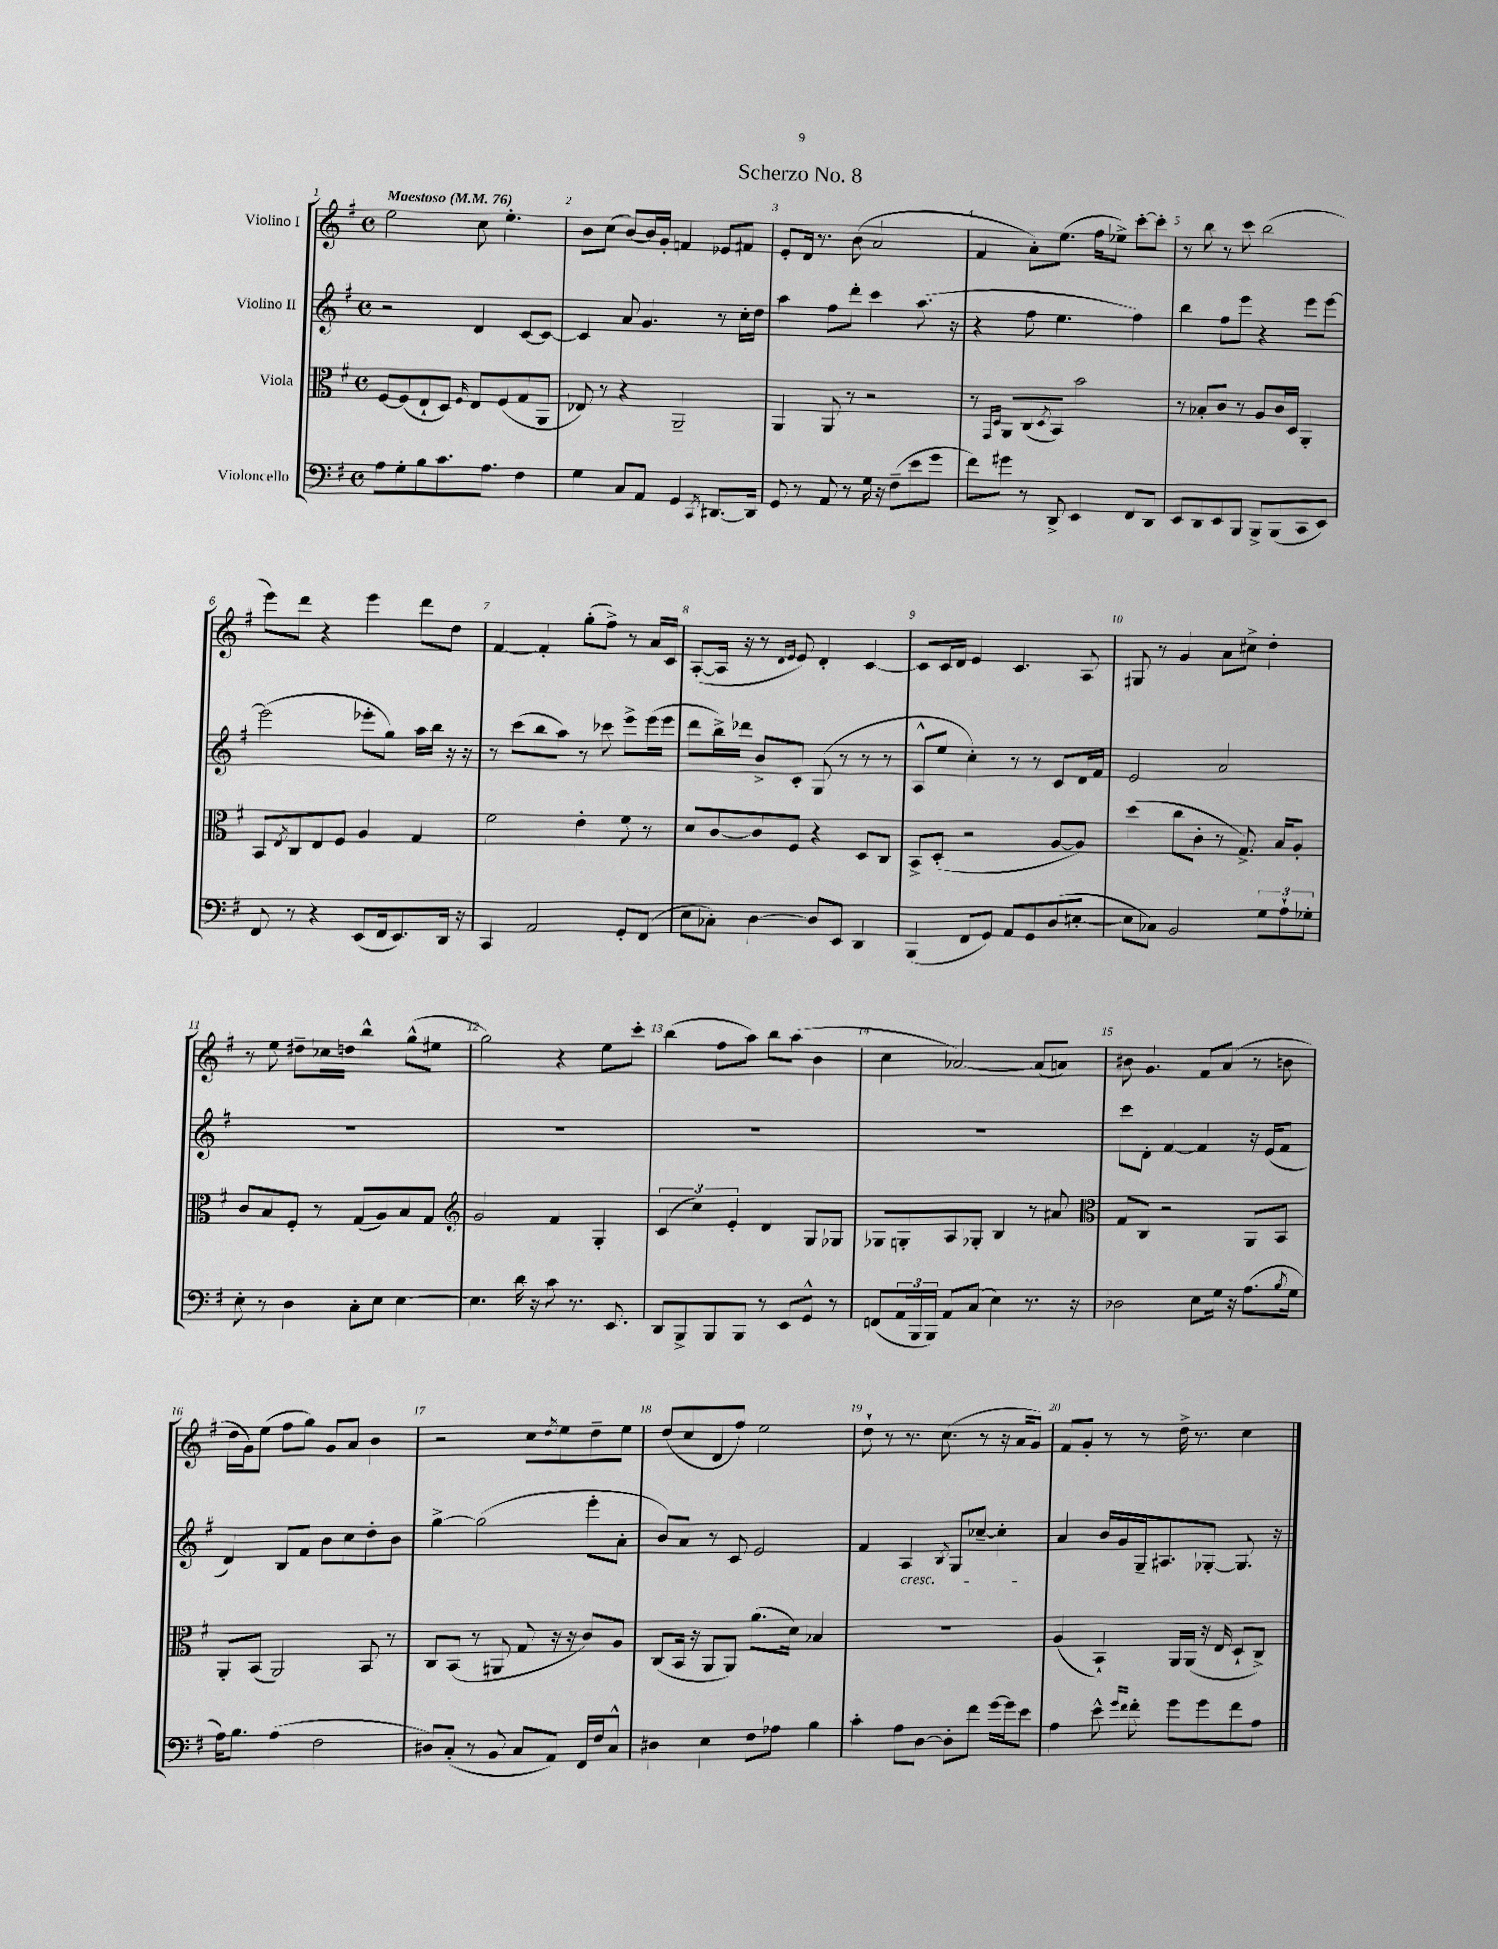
\header { title = "Scherzo No. 8" }
<<
\new StaffGroup <<
\new Staff = "s0" \with { instrumentName = "Violino I" } {
    \clef treble \key g \major \defaultTimeSignature \time 4/4 \tempo "Maestoso" 4 = 76
    e''2 c''8 e''4.-. |
    b'8 c''8( b'8~) b'16 g'16-. f'4 ees'8 fis'8 |
    e'8-. d'16 r8. b'8( a'2 |
    fis'4 a'8-.) e''8.( fis''16 ees''8->) c'''8~-. c'''8-. |
    r8 b''8 r8 c'''8 b''2( |
    e'''8) d'''8 r4 e'''4 d'''8 d''8 |
    fis'4~ fis'4-. g''8-.( fis''8->) r8 a'16 c'16 |
    a8~-.( a16 r16 r8 \grace { d'16 e'16 } e'8) d'4-. c'4~ |
    c'8 c'16 d'16 e'4 c'4. a8 |
    gis8 r8 g'4 a'8 cis''8-> d''4-. |
    r8 e''8 dis''8-- ces''16 d''16 b''4-^ g''8-^( eis''8 |
    g''2) r4 e''8 c'''8-. |
    b''4( fis''8 a''8) b''8 a''8( b'4 |
    c''4 aes'2~) aes'8( a'8) |
    bis'8 g'4. fis'8 a'8( r8 b'8 |
    d''16 g'16) e''8( fis''8 g''8) g'8 a'8 b'4 |
    r2 c''8 \acciaccatura { d''8 } e''8 d''8-- e''8 |
    d''8( c''8 d'8 fis''8) e''2 |
    d''8-! r8 r8. c''8.( r8 r16 a'16 g'8) |
    fis'8 g'8-. r8 r8 d''16-> r8. c''4 \bar "|." |
}
\new Staff = "s1" \with { instrumentName = "Violino II" } {
    \clef treble \key g \major \defaultTimeSignature \time 4/4
    r2 d'4 c'8~ c'8~ |
    c'4 a'8 g'4. r8 c''16-. d''16 |
    a''4 fis''8 d'''8-. c'''4 a''8.( r16 |
    r4 fis''8 e''4. fis''4) |
    b''4 fis''8 e'''8 r4 e'''8 e'''8~ |
    e'''2( ees'''8-. g''8) a''16 b''16 r16 r16 |
    r8 c'''8( b''8 a''8) r8 ces'''8 e'''8-> e'''16( e'''16 |
    d'''8 b''16->) des'''16 b'8-> c'8-. g8( r8 r8 r8 |
    a8-^ e''8 c''4-.) r8 r8 c'8 d'16 fis'16 |
    e'2 a'2 |
    R1 |
    R1 |
    R1 |
    R1 |
    c'''8 d'8-. fis'4~ fis'4 r16 e'16( fis'8 |
    d'4) b8 fis'8 b'8 c''8 d''8-. b'8 |
    g''4~-> g''2( e'''8-. a'8-. |
    b'8) a'8 r8 c'8 e'2 |
    fis'4 a4\cresc \acciaccatura { b8 } g8 ces''8~-- ces''4-.\! |
    a'4 b'16 g'16 g16-- ais8. ges8~-. ges8. r16 \bar "|." |
}
\new Staff = "s2" \with { instrumentName = "Viola" } {
    \clef alto \key g \major \defaultTimeSignature \time 4/4
    fis8~ fis8( e8-! d8) \grace { fis16 } e8 fis8( g8 a,8 |
    ees8) r8 r4 a,2-- |
    a,4 a,8 r8 r2 |
    r8 \grace { g,16 d16 } a,8 c8( \acciaccatura { d8 } b,8) b'2 |
    r8 bes8-. c'8 r8 a8 c'16 d16 a,4-. |
    b,8 \acciaccatura { e8 } c8 e8 fis8 a4 g4 |
    fis'2 e'4-. fis'8 r8 |
    d'8 c'8~ c'8 fis8 r4 d8 c8 |
    b,8-> d8-.( r2 a8~ a8) |
    d''4( c''8 c'8-. r8 g8.->) b16 a8-. |
    c'8 b8 fis8-. r8 g8( a8) b8 g8 |
    \clef treble g'2 fis'4 g4-. |
    \tuplet 3/2 { c'4( c''4) e'4-. } d'4 g8 ges8 |
    ges8 g8-. a8 ges8-. b4 r8 ais'8 |
    \clef alto g8 c8 r2 a,8 b,8 |
    a,8-. b,8( a,2) b,8 r8 |
    c8 b,8( r8 ais,8 g8 r16 r16 c'8) a8 |
    c8( b,16 r16 a,8 a,8) a'8.( d'16) bes4 |
    R1 |
    a4( b,4-!) a,16 a,16( r16 e16 d8-! c8->) \bar "|." |
}
\new Staff = "s3" \with { instrumentName = "Violoncello" } {
    \clef bass \key g \major \defaultTimeSignature \time 4/4
    a8 g8-. b8 c'8. a8. fis4 |
    g4 c8 a,8 g,4 \acciaccatura { c,8 } dis,8.~ dis,16 |
    g,8 r8 a,8 r8 g16 r16 fis8--( e'8 g'8 |
    fis'8) gis'8 r8 d,8-> e,4 fis,8 d,8 |
    e,8 d,8 e,8 b,,8 b,,8-> b,,8( c,8 e,8) |
    fis,8 r8 r4 e,8( fis,16 e,8.) d,16 r16 |
    c,4 a,2 g,8-. fis,8( |
    e8 ces8-.) d4~ d8 e,8 d,4 |
    b,,4( fis,8 g,8) a,8 g,8 d8( eis8~-. |
    eis8 ces8) b,2 \tuplet 3/2 { g8 a8-! ges8-. } |
    e8-. r8 d4 c8-. e8 e4~ |
    e4. d'16 r16 c'8 r8. e,8. |
    d,8 b,,8-> b,,8 b,,8 r8 e,8 g,8-^ r8 |
    f,8( \tuplet 3/2 { a,16 b,,16 b,,16) } a,8 c8( e4) r8. r16 |
    des2 e8 g16 r16 a8.( \acciaccatura { b8 } g16 |
    a16) b8. a4( fis2 |
    dis8) c8-.( r8 b,8 c8 a,8) fis,16 fis16 c8-^ |
    dis4 e4 fis8 aes8 b4 |
    c'4-. a8 d8~ d8-. fis'8 g'16~ g'16 e'8 |
    a4 e'8-^ \grace { g'16 fis'16 } fis'8-. g'8 g'8 fis'8 a8 \bar "|." |
}
>>
>>
\layout { \context { \Score \override BarNumber.break-visibility = ##(#f #t #t) barNumberVisibility = #all-bar-numbers-visible } }
